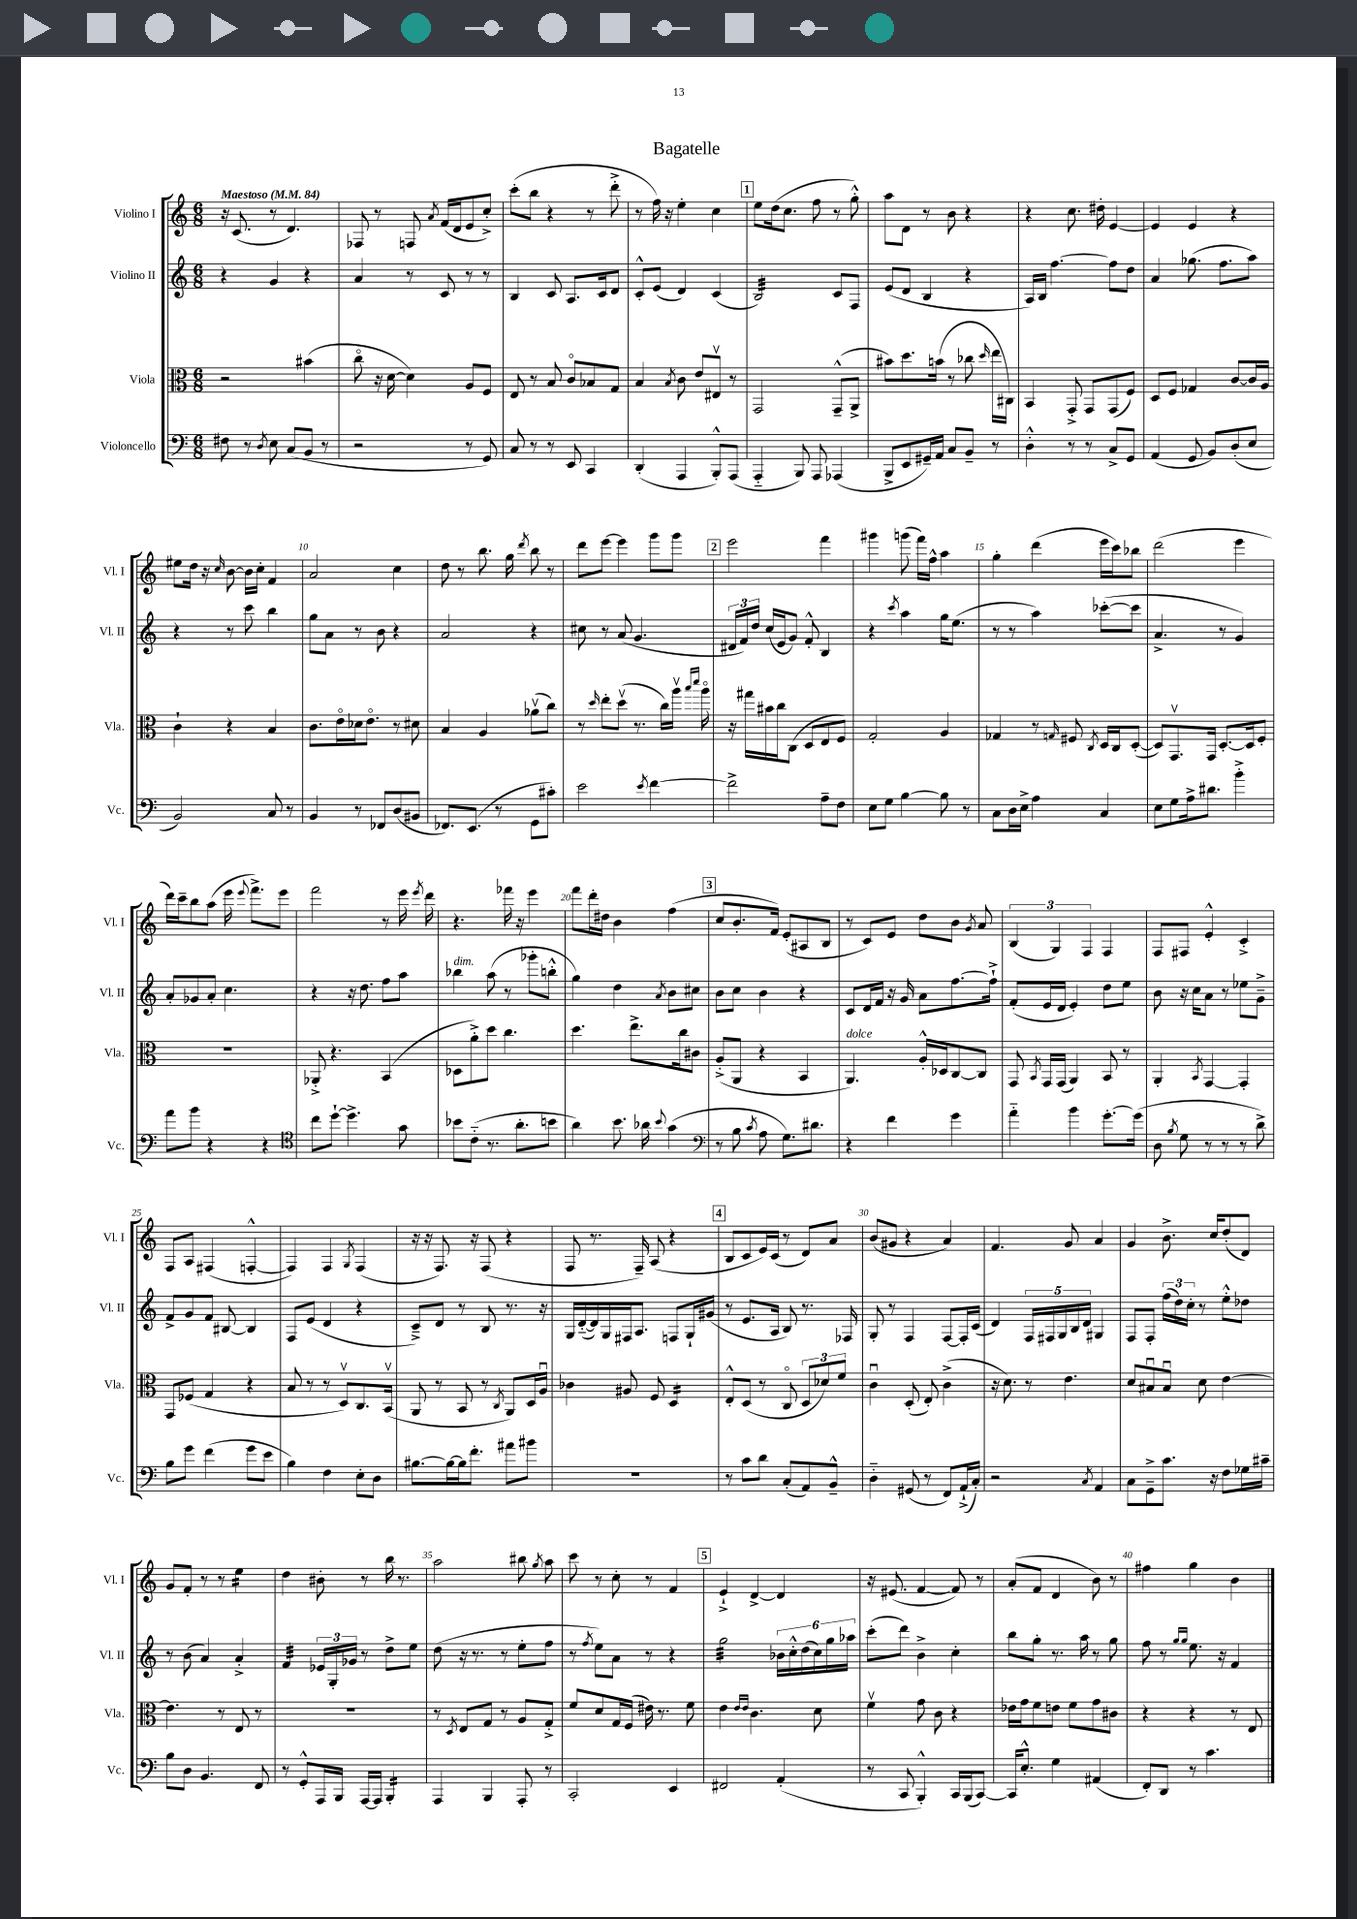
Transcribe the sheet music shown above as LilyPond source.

\header { title = "Bagatelle" }
<<
\new StaffGroup <<
\new Staff = "s0" \with { instrumentName = "Violino I" shortInstrumentName = "Vl. I" } {
    \clef treble \key c \major \numericTimeSignature \time 6/8 \tempo "Maestoso" 4 = 84
    \autoBeamOff r16 c'8.( r8 d'4.) |
    fes8 r8 f8 \acciaccatura { a'8 } f'16[( d'16 e'8 c''8]-.->) |
    c'''8[-.( b''8] r4 r8 d'''8-.-> |
    r8 f''16) r16 e''4-. c''4 |
    \mark \markup { \box "1" } e''8[ d''16( c''8.] f''8 r8 g''8-.-^) |
    a''8[ d'8] r8 b'8 r4 |
    r4 c''8. dis''16-. e'4~ |
    e'4 e'4 r4 |
    eis''8[ d''16] r16 \grace { c''16 } b'8~ b'16[ c''16]-. f'4 |
    a'2 c''4 |
    d''8 r8 b''8. g''16 \acciaccatura { d'''8 } b''8 r8 |
    d'''8[ e'''8]~ e'''4 g'''8[ g'''8] |
    \mark \markup { \box "2" } e'''2 f'''4 |
    gis'''4 g'''8( f'''16[) f''16]-^ a''4 |
    g''4-. d'''4( e'''16[ c'''16) bes''8] |
    d'''2( e'''4 |
    d'''16[) c'''16-- b''8 a''8]( e'''16 \appoggiatura { e'''8 } f'''8.[->) e'''8] |
    f'''2 r8 e'''16 \acciaccatura { e'''8 } d'''16 |
    r4. fes'''16 r16 e'''4 |
    f'''8[ d'''16-. dis''16] b'4 f''4( |
    \mark \markup { \box "3" } c''8[ b'8.-. f'16]) e'8[-.( ais8 b8] |
    r8 c'8[) e'8] d''8[ b'8] \acciaccatura { g'8 } a'8 |
    \tuplet 3/2 { b4( g4) f4 } f4 |
    f8[ fis8] e'4-.-^ c'4-.-> |
    f8[ a8] fis4( f4~-.-^ |
    f4) f4 \acciaccatura { g8 } f4( |
    r16 r16 f8.) r16 f8( r4 |
    f8 r8. f16--) a8( r4 |
    \mark \markup { \box "4" } b8[ c'8 e'16) c'16]( r8 d'8[) a'8] |
    b'8[( gis'8] r4 a'4) |
    f'4. g'8 a'4 |
    g'4 b'8.-> c''16[ d''8-.( d'8]) |
    g'8[ f'8]-. r8 r8 e''4:16 |
    d''4 bis'8-. r8 b''16 r8. |
    a''2 bis''8 \acciaccatura { g''8 } a''8 |
    c'''8 r8 c''8-. r8 f'4 |
    \mark \markup { \box "5" } e'4-!-> d'4~-> d'4 |
    r16 eis'8.( f'4~ f'8) r8 |
    a'8[-.( f'8] d'4 b'8) r8 |
    fis''4 g''4 b'4 \bar "|." |
}
\new Staff = "s1" \with { instrumentName = "Violino II" shortInstrumentName = "Vl. II" } {
    \clef treble \key c \major \numericTimeSignature \time 6/8
    \autoBeamOff r4 g'4 r4 |
    a'4 r8 c'8 r8 r8 |
    b4 c'8 a8.[ c'16 d'8] |
    c'8[-.-^ e'8]( d'4) c'4( |
    \mark \markup { \box "1" } b2:32) c'8[ f8] |
    e'8[( d'8] b4 r4 |
    a16[) b16] f''4.~ f''8[ d''8] |
    a'4 ges''8.( f''8.[ a''8]) |
    r4 r8 c'''8 b''4 |
    g''8[ a'8] r8 b'8 r4 |
    a'2 r4 |
    cis''8 r8 a'8( g'4. |
    \mark \markup { \box "2" } \tuplet 3/2 { dis'16[ f'16) d''16] } c''16[( e'16 g'8]) f'8-.-^ b4 |
    r4 \acciaccatura { c'''8 } a''4 g''16[ e''8.]( |
    r8 r8 a''4) ces'''8[~-.( ces'''8] |
    a'4.-> r8 g'4) |
    a'8[-. ges'8 a'8]-. c''4. |
    r4 r16 d''8. f''8[ a''8] |
    bes''4^\markup { \italic "dim." } a''8( r8 ges'''8[-. b''8]-.-^ |
    g''4) d''4 \acciaccatura { a'8 } b'8[ cis''8] |
    \mark \markup { \box "3" } b'8[ c''8] b'4 r4 |
    c'8[ d'16 f'16] r16 g'16 a'8[ f''8.~ f''16]-!-> |
    f'8[-.( e'16 d'16] e'4-.) d''8[ e''8] |
    b'8 r16 c''16[ a'8] r8 ees''8[ g'8]---> |
    f'8[-> g'8 f'8] bis8~ bis4 |
    f8[ e'8]( d'4 r4 |
    c'8[--->) d'8] r8 b8 r8. r16 |
    g16[ d'16~-_( d'16) g16 fis16 a8.] f8[ g16-! gis'16]( |
    \mark \markup { \box "4" } r8 e'8.[ a16] b8) r8. fes16 |
    g8-. r8 f4 f8[~ f16-. c'16]( |
    d'4) \tuplet 5/4 { f16[ fis16 g16 b16 d'16] } gis4 |
    f8[ f8]-. \tuplet 3/2 { f''16[( d''16) c''16]-. } r8 e''8[-.-^ des''8] |
    r8 b'8( a'4) a'4-.-> |
    f'4:32 \tuplet 3/2 { ees'16[ g16-. ges'16] } r8 d''8[-> e''8] |
    d''8( r16 r8. r8 e''8[-. f''8] |
    r8 \acciaccatura { f''8 } e''8[) a'8] r8 r4 |
    \mark \markup { \box "5" } g''2:32 \tuplet 6/4 { bes'16[ c''16-.-^ d''16( c''16) g''16 aes''16] } |
    c'''8[-.( d'''8]) b'4-> c''4-. |
    b''8[ g''8]-. r8. a''16 r8 g''8 |
    f''8 r8 \grace { g''16[ g''16] } e''8. r16 f'4 \bar "|." |
}
\new Staff = "s2" \with { instrumentName = "Viola" shortInstrumentName = "Vla." } {
    \clef alto \key c \major \numericTimeSignature \time 6/8
    \autoBeamOff r2 bis'4( |
    c''8\flageolet r16 d'16~ d'4) a8[ f8] |
    e8 r8 b8 c'8[\flageolet bes8 g8] |
    b4 \acciaccatura { b8 } c'8 e'8[ eis8]\upbow r8 |
    \mark \markup { \box "1" } g,2 g,8[---^( a,8]-> |
    bis'8[) d''8. b'16]( r8 ces''8 \grace { d''16 } e''16[ cis16]) |
    b,4 g,8-.-> g,8[ g,8( f8]) |
    d8[ f8] ges4 c'8[~ c'16 a16] |
    c'4-! r4 b4 |
    c'8.[ e'16\flageolet des'16 e'8.]\flageolet r8 dis'8 |
    b4 a4 aes'8[\upbow( c''8]) |
    r8 \grace { d''16 } e''8[-. d''8]\upbow( r8. c''16[) a''16]\upbow \grace { b''16[ d'''16] } a''16\flageolet |
    \mark \markup { \box "2" } r16 gis''16[ bis'16 c''16 c8]( d8[ e8 f8]) |
    g2-. a4 |
    ges4 r8 \grace { g16 } fis8 \acciaccatura { c8 } d16[ c16 d8]~-.( |
    d8[) g,8.\upbow g,16] d8.[~-. d16 f8]-. |
    R2. |
    aes,8-.-> r4. b,4( |
    des8[ a'8-.->) d''8] c''4. |
    d''4. e''8.[-> c''16 cis'8] |
    \mark \markup { \box "3" } a8[-.->( a,8] r4 b,4 |
    a,4.^\markup { \italic "dolce" }) a16[-.-^ des16 c8~ c8] |
    g,8 \acciaccatura { b,8 } g,16[ g,16]( a,4) b,8 r8 |
    a,4-. \acciaccatura { b,8 } g,4~ g,4-. |
    g,8[ fes8]( g4 r4 |
    b8 r8 r8 d8[\upbow) c8. b,16]\upbow( |
    a,8 r8 b,8 r8 \acciaccatura { c8 } a,8[) d16 a16]\downbow |
    ces'4 ais8 f8 d4:16 |
    \mark \markup { \box "4" } e8[-.-^ d8]( r8 c8\flageolet \tuplet 3/2 { d8[ des'8) f'8] } |
    c'4\downbow d8-.( e8-.) c'4->( |
    r16 d'8.) r8 e'4. |
    d'8[ bis8\downbow bis8]\downbow d'8 e'4~ |
    e'4. r8 e8 r8 |
    R2. |
    r8 \acciaccatura { d8 } e8[ g8] r8 a8[ g8]-.-> |
    f'8[ d'8 g16 f16]( eis'16) r8. f'8 |
    \mark \markup { \box "5" } e'4 \grace { e'16[ e'16] } c'4. d'8 |
    f'4\upbow g'8 c'8 r4 |
    ees'16[ g'16 f'8 e'8] f'8[ g'8 cis'8] |
    r4 r4 r8 e8 \bar "|." |
}
\new Staff = "s3" \with { instrumentName = "Violoncello" shortInstrumentName = "Vc." } {
    \clef bass \key c \major \numericTimeSignature \time 6/8
    \autoBeamOff fis8 r8 \acciaccatura { d8 } e8 c8[( b,8] r8 |
    r2 r8 g,8) |
    c8 r8 r8 e,8 c,4 |
    d,4-.( a,,4 b,,8[-.-^) a,,8]( |
    \mark \markup { \box "1" } a,,4-_ b,,8) a,,8 aes,,4( |
    b,,8[-> e,8 gis,16--) a,16] c8[ b,8]-- r8 |
    d4-.-^ r8 r8 c8[-> g,8] |
    a,4( g,8 b,8[) d8-.( e8] |
    b,2) c8 r8 |
    b,4 r8 fes,8[ d8( bis,8] |
    fes,8.[) e,8.]( r8 g,8[ cis'8]-.) |
    e'2 \acciaccatura { e'8 } f'4~ |
    \mark \markup { \box "2" } f'2-> a8[-- f8] |
    e8[ g8] b4~ b8 r8 |
    c8[ d16 e16]-> a4 c4 |
    e8[ g8 a16-> dis'8.] b'4-.-> |
    a'8[ b'8] r4 r4 |
    \clef tenor c''8[ d''8]~-! d''4.-> g'8 |
    bes'8[ c'8]-_( r8. a'8.[-. b'8] |
    a'4) b'8. aes'16 \appoggiatura { b'8 } g'4( |
    \mark \markup { \box "3" } \clef bass r8 b8 \acciaccatura { c'8 } a8 g8.[) dis'8.] |
    r4 f'4 g'4 |
    a'4-_ b'4 g'8.[~-. g'16]( |
    d8 \acciaccatura { b8 } g8 r8 r8 r8 d'8->) |
    b8[ g'8] f'4( g'8[ e'8] |
    b4) f4 e8[-. d8] |
    bis8.[~ bis16~ bis16 f'8.]-. ais'8[ bis'8] |
    R2. |
    \mark \markup { \box "4" } r8 c'8[ d'8] c8[-.( a,8) b,8]---^ |
    d4-_ gis,8( r8 f,8[) a,16-!->( c16]-.) |
    r2 \acciaccatura { c8 } a,4 |
    c8[ g,8---> c'8.] r16 f8[ ges16 cis'16]-- |
    b8[ d8] b,4. f,8 |
    r8 g,8[-.-^ a,,16 b,,16] a,,16[~ a,,16] b,,4:16-. |
    a,,4 b,,4 a,,8-. r8 |
    c,2-. e,4 |
    \mark \markup { \box "5" } fis,2 a,4-.( |
    r8 c,8 b,,4-.-^) c,16[ b,,16( c,8]~) |
    c,16[ e8.]-.-^ g4 ais,4( |
    f,8[-.) d,8] r8 c'4. \bar "|." |
}
>>
>>
\layout { \context { \Score \override BarNumber.break-visibility = ##(#f #t #t) barNumberVisibility = #(every-nth-bar-number-visible 5) } }
